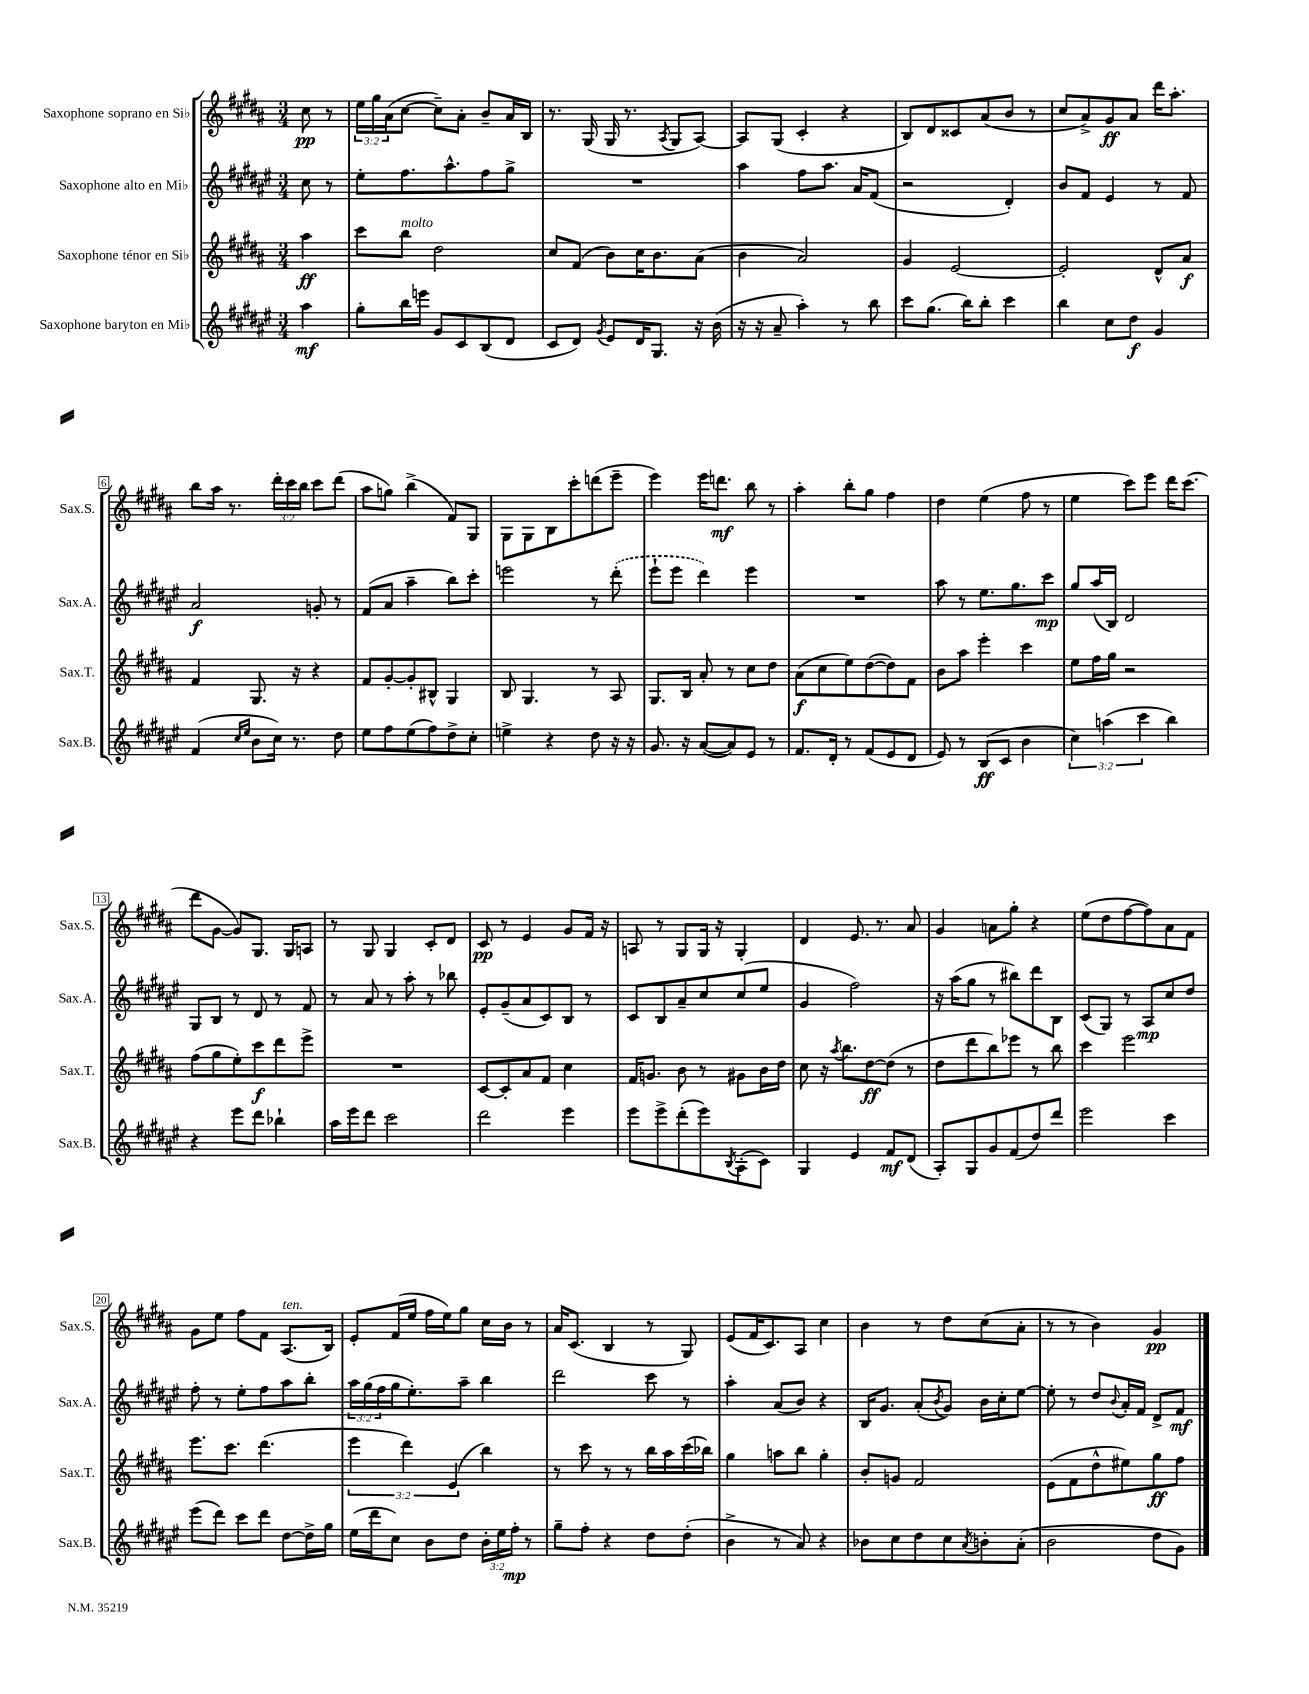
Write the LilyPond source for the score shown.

<<
\new StaffGroup <<
\new Staff = "s0" \with { instrumentName = "Saxophone soprano en Sib" shortInstrumentName = "Sax.S." } {
    \clef treble \key b \major \numericTimeSignature \time 3/4 \override Staff.TupletNumber.text = #tuplet-number::calc-fraction-text \partial 4
    cis''8\pp r8 |
    \tuplet 3/2 { e''16 gis''16 ais'16( } cis''8~ cis''8--) ais'8-. b'8-- ais'16 b16 |
    r8. gis16( gis16 r8. \acciaccatura { ais8 } gis8 ais8~) |
    ais8 gis8( cis'4-. r4 |
    b8) dis'8 cisis'8 ais'8( b'8 r8 |
    cis''8 ais'8->) gis'8\ff ais'8 dis'''16 ais''8.-. |
    b''8 ais''16 r8. \tuplet 3/2 { dis'''16-. cis'''16 b''16 } cis'''8 dis'''8( |
    ais''8 g''8) b''4->( fis'8) gis8 |
    gis8 gis8 b8 cis'''8-. d'''8( e'''8-- |
    e'''4) e'''16 d'''8.\mf b''8 r8 |
    ais''4-. b''8-. gis''8 fis''4 |
    dis''4 e''4( fis''8 r8 |
    e''4 cis'''8) e'''8 dis'''16 cis'''8.( |
    dis'''8 gis'8~ gis'8) gis8. gis16 a8 |
    r8 gis8 gis4 cis'8-. dis'8 |
    cis'8\pp r8 e'4 gis'8 fis'16 r16 |
    a8 r8 gis8 gis16 r16 gis4-. |
    dis'4 e'8. r8. ais'8 |
    gis'4 a'8 gis''8-. r4 |
    e''8( dis''8 fis''8~ fis''8) ais'8 fis'8 |
    gis'8 e''8 fis''8 fis'8 ais8.^\markup { \italic "ten." }( b16) |
    e'8-. fis'16( e''16 fis''16 e''16) gis''8 cis''16 b'16 r8 |
    ais'16 cis'8.( b4 r8 gis8) |
    e'8( fis'16 cis'8.) ais8 cis''4 |
    b'4 r8 dis''8 cis''8( ais'8-. |
    r8 r8 b'4) gis'4\pp \bar "|." |
}
\new Staff = "s1" \with { instrumentName = "Saxophone alto en Mib" shortInstrumentName = "Sax.A." } {
    \clef treble \key fis \major \numericTimeSignature \time 3/4 \override Staff.TupletNumber.text = #tuplet-number::calc-fraction-text \partial 4
    cis''8 r8 |
    eis''8-. fis''8. ais''8.-^ fis''8 gis''8-> |
    R2. |
    ais''4 fis''8 ais''8. ais'16 fis'8( |
    r2 dis'4-.) |
    b'8 fis'8 eis'4 r8 fis'8 |
    ais'2\f g'8-. r8 |
    fis'8( ais'8 ais''4-- b''8) cis'''8-. |
    e'''2 r8 \once \slurDashed dis'''8-.( |
    eis'''8-! eis'''8 dis'''4) eis'''4 |
    R2. |
    ais''8 r8 eis''8. gis''8. cis'''8\mp |
    gis''8 ais''16( b16) dis'2 |
    gis8 b8 r8 dis'8 r8 fis'8 |
    r8 ais'8 r8 ais''8-. r8 bes''8 |
    eis'8-. gis'8--( ais'8 cis'8) b8 r8 |
    cis'8 b8 ais'8-- cis''8 cis''8( eis''8 |
    gis'4 fis''2) |
    r16 ais''16( gis''8 r8 bis''8) dis'''8 b8 |
    cis'8( gis8) r8 ais8\mp cis''8 dis''8 |
    fis''8-. r8 eis''8-. fis''8 ais''8 b''8-. |
    \tuplet 3/2 { ais''16 gis''16( fis''16 } gis''16 eis''8.-.) ais''8-- b''4 |
    dis'''2 cis'''8 r8 |
    ais''4-. ais'8( b'8) r4 |
    b16 gis'8. ais'8-.( \acciaccatura { b'8 } gis'8) b'16 cis''16-. eis''8~ |
    eis''8-. r8 dis''8 \appoggiatura { b'8 } ais'16-. fis'16 dis'8-> fis'8\mf \bar "|." |
}
\new Staff = "s2" \with { instrumentName = "Saxophone ténor en Sib" shortInstrumentName = "Sax.T." } {
    \clef treble \key b \major \numericTimeSignature \time 3/4 \override Staff.TupletNumber.text = #tuplet-number::calc-fraction-text \partial 4
    ais''4\ff |
    cis'''8 b''8^\markup { \italic "molto" } dis''2 |
    cis''8 fis'8( b'8) cis''16 b'8. ais'8( |
    b'4 ais'2) |
    gis'4 e'2~ |
    e'2-. dis'8-^ ais'8\f |
    fis'4 gis8. r16 r4 |
    fis'8 gis'8~-. gis'8-. bis8-^ gis4 |
    b8 gis4. r8 ais8 |
    gis8. b16 ais'8-. r8 cis''8 dis''8 |
    ais'8\f( cis''8 e''8) dis''8~( dis''8) fis'8 |
    b'8 ais''8 e'''4-. cis'''4 |
    e''8 fis''16 gis''16 r2 |
    fis''8( gis''8 e''8-.) cis'''8\f dis'''8 e'''8-> |
    R2. |
    cis'8~ cis'8-. ais'8 fis'8 cis''4 |
    fis'16 g'8. b'8 r8 gis'8 b'16 dis''16 |
    cis''8 r16 \acciaccatura { ais''8 } b''8. dis''8~\ff dis''8( r8 |
    dis''8 dis'''8 b''8) ees'''8 r8 b''8 |
    cis'''4 e'''2 |
    e'''8. cis'''8. dis'''4.( |
    \tuplet 3/2 { e'''4 dis'''4) e'4( } b''4) |
    r8 cis'''8 r8 r8 b''16 ais''16 cis'''16( bes''16) |
    gis''4 a''8 b''8 gis''4-. |
    b'8-. g'8 fis'2 |
    e'8( fis'8 dis''8-^ eis''8) gis''8\ff fis''8 \bar "|." |
}
\new Staff = "s3" \with { instrumentName = "Saxophone baryton en Mib" shortInstrumentName = "Sax.B." } {
    \clef treble \key fis \major \numericTimeSignature \time 3/4 \override Staff.TupletNumber.text = #tuplet-number::calc-fraction-text \partial 4
    ais''4\mf |
    gis''8-. b''16 e'''16 gis'8 cis'8 b8( dis'8 |
    cis'8 dis'8) \acciaccatura { gis'8 } eis'8 dis'16 gis8. r16 b'16( |
    r16 r16 ais'8-- ais''4-.) r8 b''8 |
    cis'''8 gis''8.( b''16) b''8-. cis'''4 |
    b''4 cis''8 dis''8\f gis'4 |
    fis'4( \grace { cis''16 eis''16 } b'8 cis''16) r8. dis''8 |
    eis''8 fis''8 eis''8( fis''8) dis''8-> cis''8-. |
    e''4-> r4 dis''8 r16 r16 |
    gis'8. r16 ais'8~( ais'8) eis'8 r8 |
    fis'8. dis'16-. r8 fis'8( eis'8 dis'8 |
    eis'8) r8 b8\ff( cis'8 b'4 |
    \tuplet 3/2 { cis''4) a''4( cis'''4 } b''4) |
    r4 eis'''8 dis'''8 bes''4-! |
    ais''16 eis'''16 dis'''8 cis'''2 |
    dis'''2 eis'''4 |
    eis'''8 eis'''8-> dis'''8-.( eis'''8) \acciaccatura { b8 } ais8-.( cis'8) |
    gis4 eis'4 fis'8\mf dis'8( |
    ais8-.) gis8 gis'8 fis'8( dis''8) dis'''8 |
    eis'''2 cis'''4 |
    eis'''8( dis'''8) cis'''8 dis'''8 dis''8~ dis''16-> gis''16 |
    eis''16( dis'''16 cis''8) b'8 dis''8 \tuplet 3/2 { b'16-. eis''16 fis''16-.\mp } r8 |
    gis''8-- fis''8-. r4 dis''8 dis''8-.( |
    b'4-> r8 ais'8) r4 |
    bes'8 cis''8 dis''8 cis''8 \acciaccatura { ais'8 } b'8-. ais'8-.( |
    b'2 dis''8 gis'8) \bar "|." |
}
>>
>>
\layout { \context { \Score \override BarNumber.stencil = #(make-stencil-boxer 0.1 0.3 ly:text-interface::print) } }
